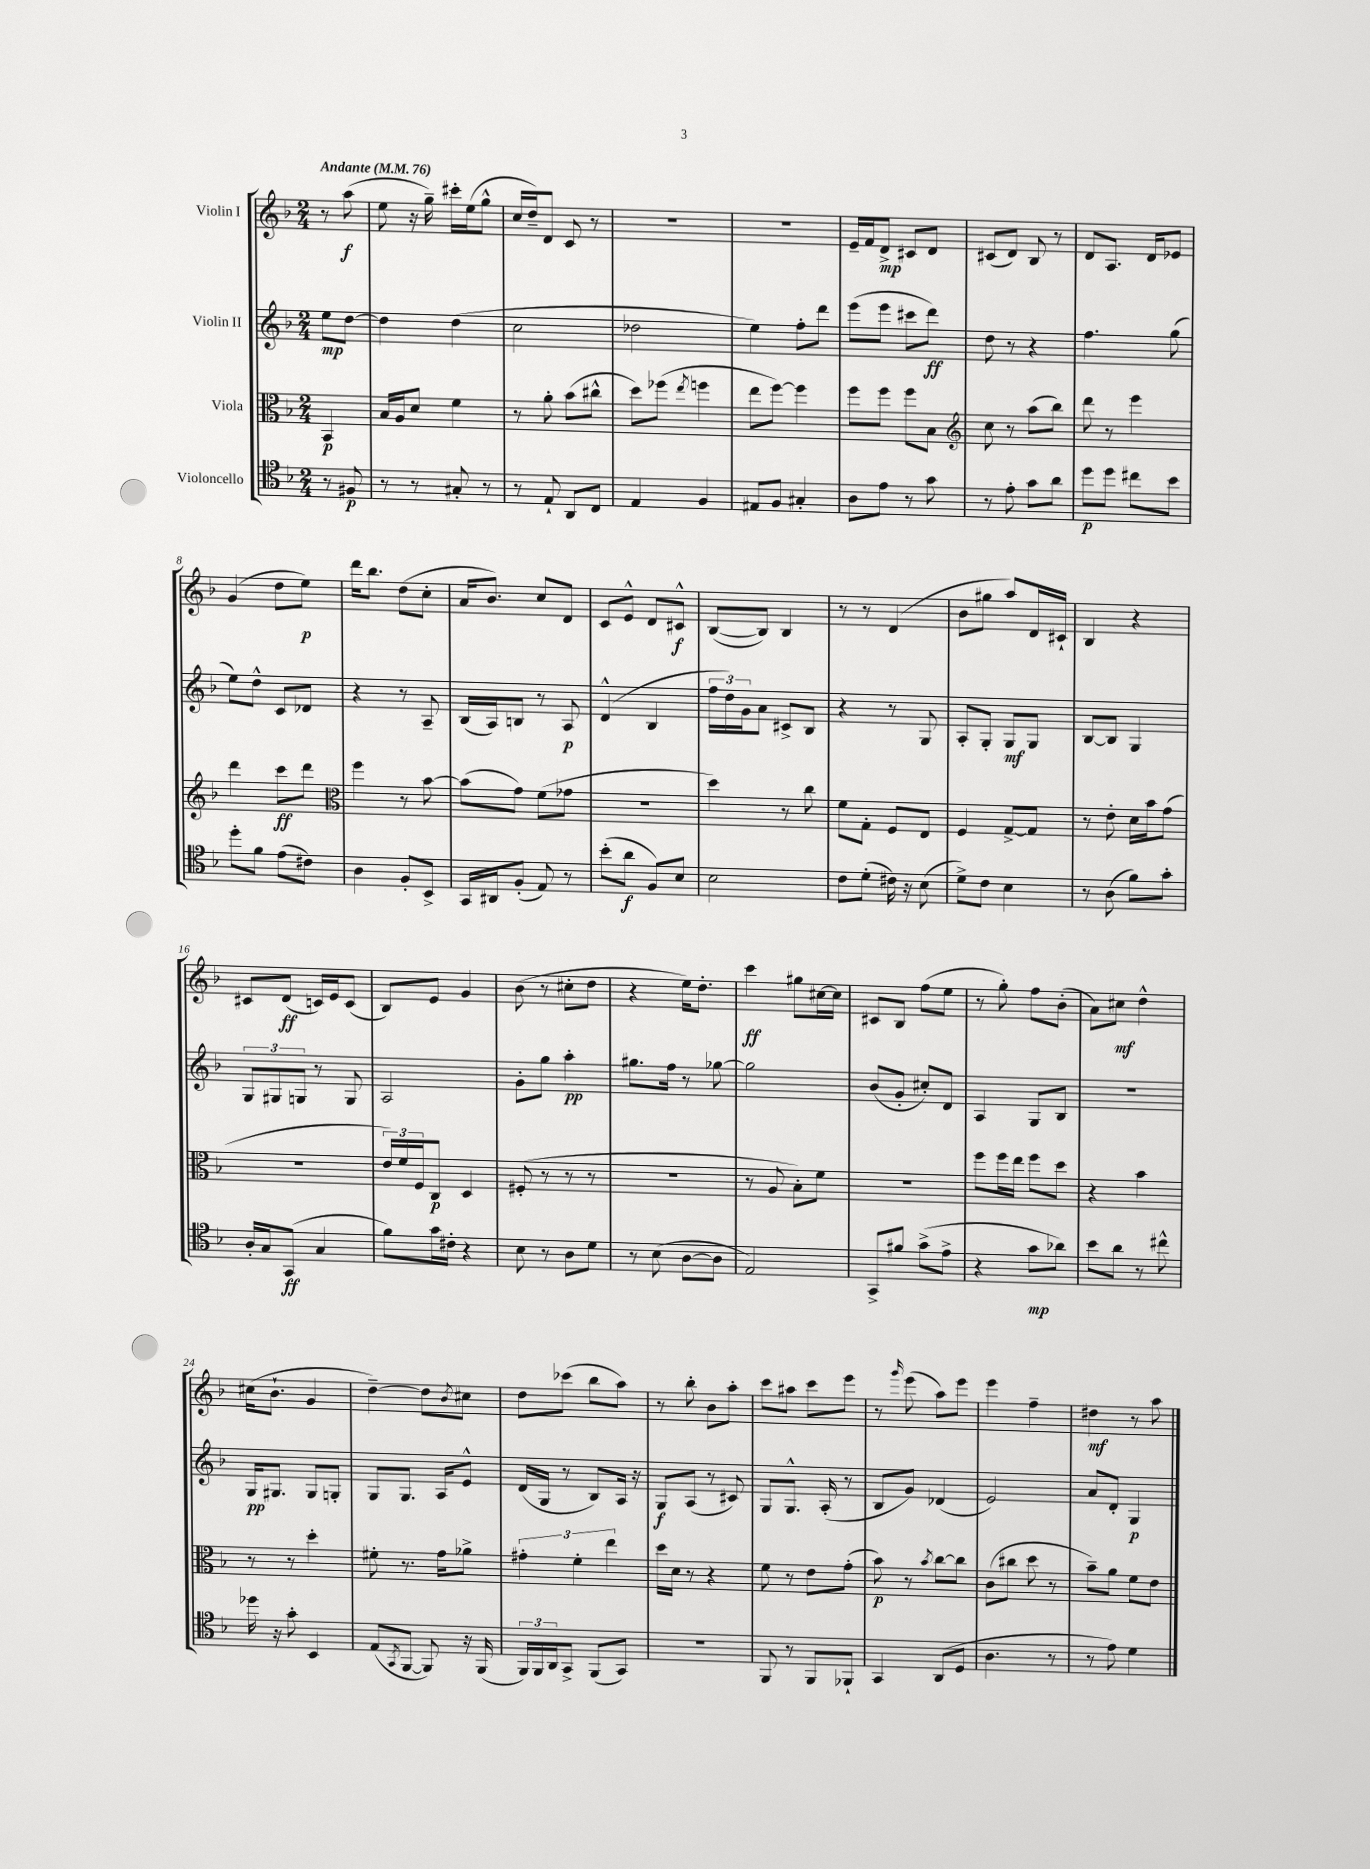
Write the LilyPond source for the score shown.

<<
\new StaffGroup <<
\new Staff = "s0" \with { instrumentName = "Violin I" } {
    \clef treble \key f \major \numericTimeSignature \time 2/4 \partial 4 \tempo "Andante" 4 = 76
    r8 a''8\f( |
    e''8 r16 g''16--) cis'''16-. e''16( g''8-^ |
    c''16 d''16--) d'8 c'8 r8 |
    R2 |
    r2 |
    e'16-- f'16 d'8->\mp cis'8 d'8 |
    cis'8( d'8) bes8 r8 |
    d'8 a8. d'16 ees'8 |
    g'4( d''8 e''8\p) |
    d'''16 bes''8. d''8( c''8-. |
    a'16 bes'8.) c''8 d'8 |
    c'8 e'8-^ d'8 cis'8-^\f |
    bes8~( bes8) bes4 |
    r8 r8 d'4( |
    bes'8 gis''8 a''8) d'16 cis'16-! |
    bes4 r4 |
    cis'8 d'8\ff( c'16) e'16 c'8( |
    bes8) e'8 g'4 |
    bes'8( r8 cis''8-. d''8 |
    r4 e''16) d''8.-. |
    c'''4\ff gis''8 cis''16~ cis''16 |
    cis'8 bes8 f''8( e''8 |
    r8 g''8-.) f''8 bes'8-.( |
    a'8) cis''8\mf d''4-^ |
    cis''16( bes'8.-! g'4 |
    d''4~--) d''8 \acciaccatura { bes'8 } cis''8 |
    d''8 ces'''8( bes''8 a''8) |
    r8 bes''8-. bes'8 a''8-. |
    c'''8 ais''8 c'''8 e'''8 |
    r8 \grace { g'''16 } e'''8( a''8) e'''8 |
    e'''4 f''4-- |
    dis''4\mf r8 a''8 \bar "|." |
}
\new Staff = "s1" \with { instrumentName = "Violin II" } {
    \clef treble \key f \major \numericTimeSignature \time 2/4 \partial 4
    e''8\mp d''8~ |
    d''4 d''4( |
    c''2 |
    des''2 |
    e''4) f''8-. d'''8 |
    e'''8( e'''8 cis'''8 d'''8\ff) |
    d''8 r8 r4 |
    f''4. g''8( |
    e''8) d''8-^ c'8 des'8 |
    r4 r8 a8-- |
    bes16( a16) b8 r8 a8\p |
    d'4-^( bes4 |
    \tuplet 3/2 { f''16 d''16) g'16 } a'8 cis'8-> bes8 |
    r4 r8 g8 |
    a8-. g8-. g8\mf g8 |
    bes8~ bes8 g4 |
    \tuplet 3/2 { g8 gis8 g8 } r8 g8 |
    a2 |
    g'8-. g''8 a''4-.\pp |
    gis''8. f''16 r8 ges''8~ |
    ges''2 |
    bes'8( g'8-. cis''8-.) d'8 |
    a4 g8 bes8 |
    R2 |
    g16\pp gis8. gis8 g8-. |
    g8 g8. a16 e'8-^ |
    d'16( g16 r8 bes8) a16 r16 |
    g8\f a8( r8 cis'8) |
    g8 g8.-^ a16-.( r8 |
    bes8 g'8) des'4( |
    e'2) |
    a'8 d'8-. g4\p \bar "|." |
}
\new Staff = "s2" \with { instrumentName = "Viola" } {
    \clef alto \key f \major \numericTimeSignature \time 2/4 \partial 4
    bes,4\p |
    bes16 a16 d'8 f'4 |
    r8 a'8-. bes'8( cis''8-^ |
    d''8) fes''8( \acciaccatura { e''8 } f''4 |
    e''8 f''8~) f''4 |
    f''8 f''8 f''8 bes8 |
    \clef treble c''8 r8 a''8( bes''8) |
    d'''8 r8 e'''4 |
    d'''4 c'''8\ff d'''8 |
    \clef alto f''4 r8 bes'8~ |
    bes'8( g'8) f'8( ges'8 |
    r2 |
    d''4) r8 c''8 |
    f'8 g8-. f8 e8 |
    f4 g8~-> g8 |
    r8 e'8-. d'16 bes'16 g'8( |
    R2 |
    \tuplet 3/2 { e'16) f'16 f16 } c8\p d4 |
    fis8-.( r8 r8 r8 |
    R2 |
    r8 a8 bes8-.) f'8 |
    R2 |
    f''8 f''16 e''16 f''8 d''8 |
    r4 bes'4 |
    r8 r8 d''4-. |
    fis'8-. r8. g'16 aes'8-> |
    \tuplet 3/2 { gis'4-. f'4-. e''4 } |
    d''16 d'16 r8 r4 |
    f'8 r8 e'8 g'8-.( |
    bes'8\p) r8 \acciaccatura { bes'8 } c''8~ c''8 |
    c'8( cis''8 d''8 r8 |
    bes'8--) a'8 f'8 e'8 \bar "|." |
}
\new Staff = "s3" \with { instrumentName = "Violoncello" } {
    \clef tenor \key f \major \numericTimeSignature \time 2/4 \partial 4
    r8 fis8\p |
    r8 r8 gis8-. r8 |
    r8 e8-! a,8 c8 |
    e4 f4 |
    eis8 f8 gis4-. |
    a8 e'8 r8 g'8 |
    r8 e'8-. g'8 a'8 |
    d''8\p d''8 cis''8 bes'8 |
    d''8-. f'8 e'8( cis'8) |
    a4 f8-. bes,8-> |
    g,16 ais,16 f8-.( e8) r8 |
    bes'8-.( a'8\f f8) bes8 |
    bes2 |
    c'8 d'8-.( cis'16) r16 bes8( |
    d'8->) c'8 bes4 |
    r8 a8( f'8) g'8-. |
    a16-. g16 g,8\ff( g4 |
    f'8) g'16 cis'16-. r4 |
    bes8 r8 a8 d'8 |
    r8 bes8( a8~ a8 |
    e2) |
    g,8-> fis'8 g'8->( e'8-> |
    r4 g'8\mp aes'8) |
    bes'8 a'8 r8 cis''8-^ |
    des''16 r16 g'8-. bes,4 |
    e8( \acciaccatura { g,8 } f,8~ f,8) r16 f,16( |
    \tuplet 3/2 { f,16) f,16 a,16 } g,8-> f,8( g,8) |
    r2 |
    f,8 r8 f,8 fes,8-! |
    g,4 a,8( d8 |
    a4. r8 |
    r8 e'8) d'4 \bar "|." |
}
>>
>>
